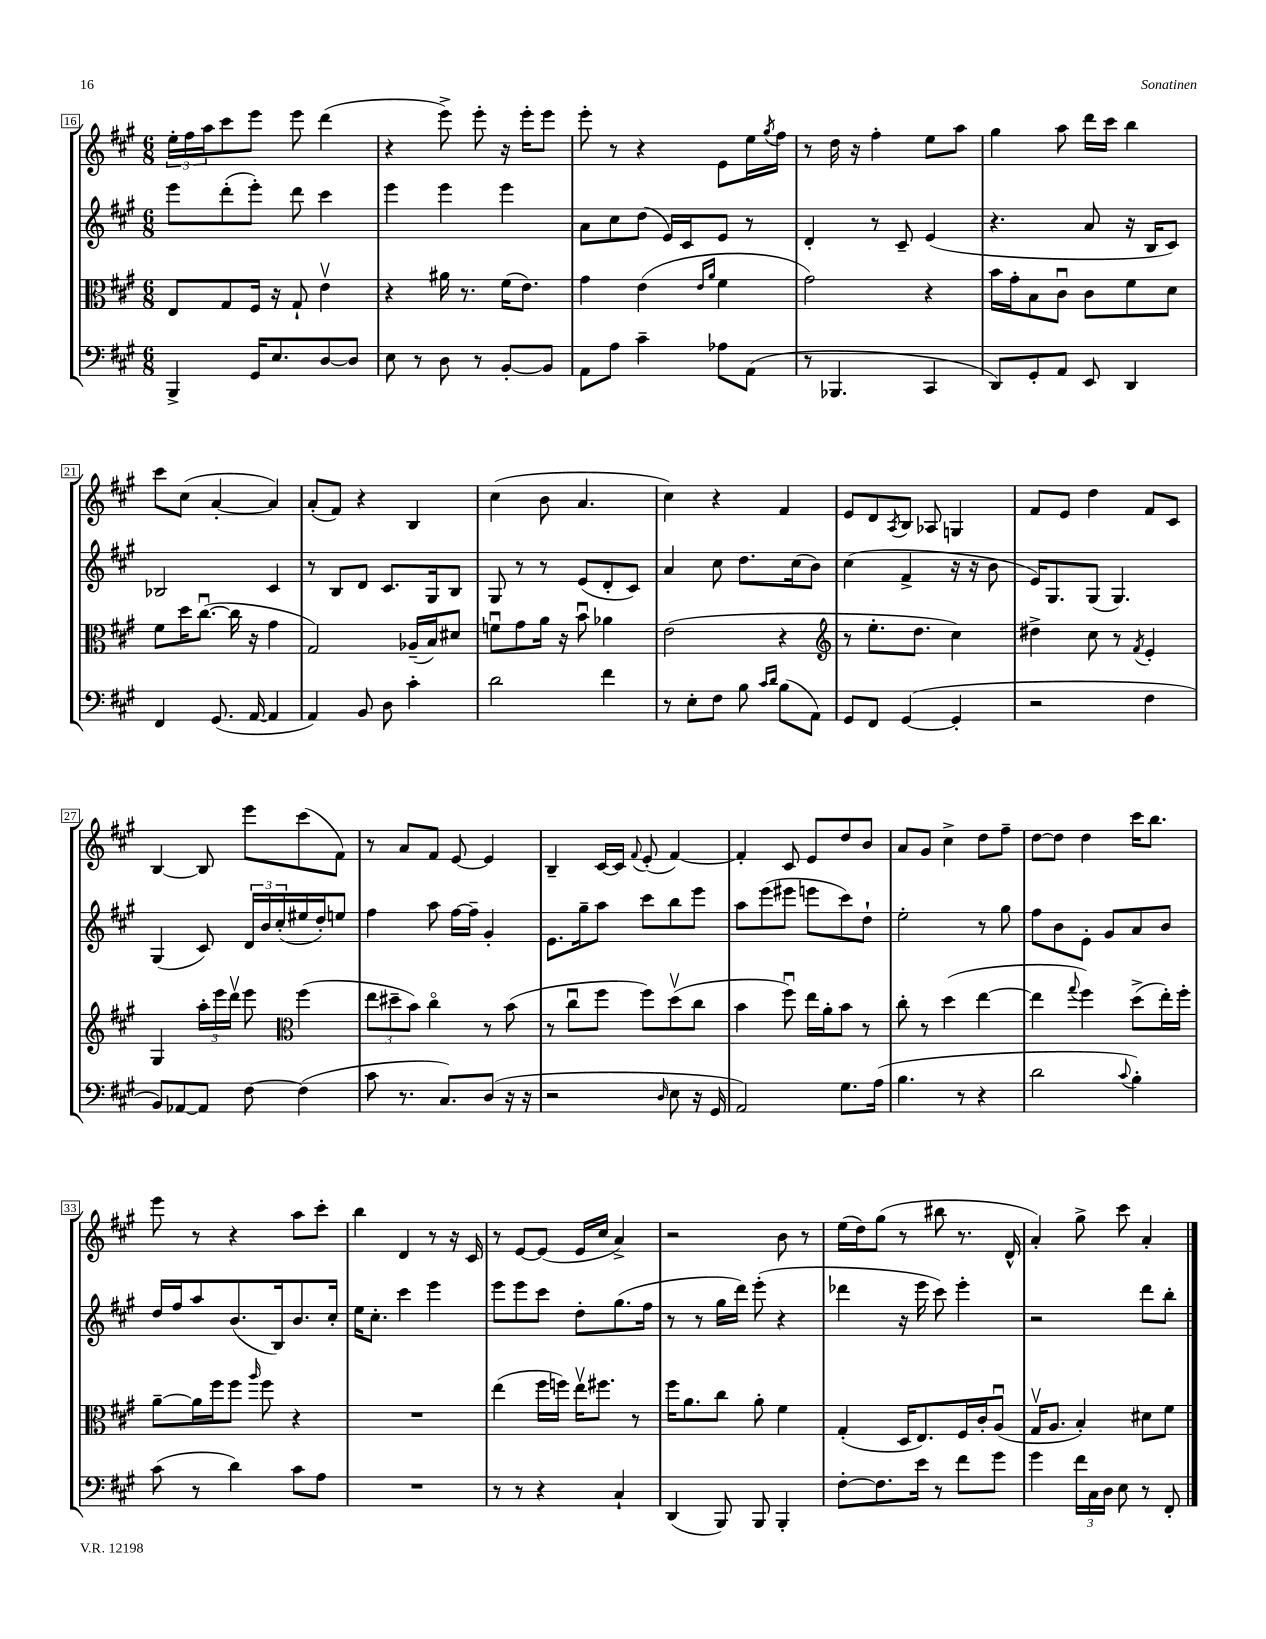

**kern	**kern	**kern	**kern
*staff4	*staff3	*staff2	*staff1
*clefF4	*clefC3	*clefG2	*clefG2
*k[f#c#g#]	*k[f#c#g#]	*k[f#c#g#]	*k[f#c#g#]
*M6/8	*M6/8	*M6/8	*M6/8
4BBB^	8E	8eee	24ee'
.	.	.	24ff#
.	.	.	24aa
.	8G#	(8ddd'	8ccc#
16GG#	16F#	8eee')	8eee
8.E	16r	.	.
.	8G#`	8ddd	8eee
[8D	4ev	4ccc#	(4ddd
8D]	.	.	.
=	=	=	=
8E	4r	4eee	4r
8r	.	.	.
8D	16a#	4eee	8eee^)
.	8.r	.	.
8r	.	.	8eee'
[8BB'	(16f#	4eee	16r
.	8.e)	.	16eee'
8BB]	.	.	8eee
=	=	=	=
8AA	4g#	8a	8eee'
8A	.	8cc#	8r
4c#~	(4e	(8dd	4r
.	.	16e)	.
.	.	16c#	.
.	16qqe	.	.
.	16qqa	.	.
8A-	4f#	8e	8e
(8AA	.	8r	16ee
.	.	.	8qgg#
.	.	.	16ff#
=	=	=	=
8r	2g#)	4d'	8r
4.BBB-	.	.	16dd
.	.	.	16r
.	.	8r	4ff#'
.	.	8c#~	.
4CC#	4r	(4e	8ee
.	.	.	8aa
=	=	=	=
8DD)	16b	4.r	4gg#
.	16g#'	.	.
8GG#'	8B	.	.
8AA	8c#u	.	8aa
8EE	8c#	8a	16ddd
.	.	.	16ccc#
4DD	8f#	16r	4bb
.	.	16B	.
.	8d	8c#)	.
=	=	=	=
4FF#	8f#	2B-	8ccc#
.	16dd	.	(8cc#
.	([8.cc#u	.	.
(8.GG#	.	.	[4a'
.	16cc#]	.	.
[16AA	16r	.	.
4AA]	4g#	4c#	4a])
=	=	=	=
4AA)	2G#)	8r	(8a'
.	.	8B	8f#)
8BB	.	8d	4r
8D	.	8.c#	.
4c#'	(16A-~	.	4B
.	16B)	16G#	.
.	8d#	8B	.
=	=	=	=
2d	8fu	8G#	(4cc#
.	8g#	8r	.
.	16a	8r	8b
.	16r	.	.
.	8bu	(8e	4.a
4f#	4a-	8d'	.
.	.	8c#)	.
=	=	=	=
8r	(2e	4a	4cc#)
8E'	.	.	.
8F#	.	8cc#	4r
8B	.	8.dd	.
16qqc#	.	.	.
16qqd	.	.	.
(8B	4r	.	4f#
.	.	(16cc#	.
8AA)	.	8b)	.
=	=	=	=
*	*clefG2	*	*
8GG#	8r	(4cc#	8e
8FF#	8.ee'	.	8d
.	.	.	8qA
([4GG#	.	4f#^	8B
.	8.dd	.	.
.	.	.	8A-
4GG#']	4cc#)	16r	4G
.	.	16r	.
.	.	8b	.
=	=	=	=
2r	4dd#^	16e)	8f#
.	.	8.G#	.
.	.	.	8e
.	8cc#	(8G#	4dd
.	8r	4.G#)	.
.	8qf#	.	.
4F#	4e'	.	8f#
.	.	.	8c#
=	=	=	=
8BB)	4G#	(4G#	[4B
[8AA-	.	.	.
8AA-]	24aa'	8c#)	8B]
.	24eee	.	.
.	24dddv	.	.
[8F#	8eee	24d	8eee
.	.	24b	.
.	.	(24cc#'	.
*	*clefC3	*	*
(4F#]	(4ff#	16ee#	(8ccc#
.	.	16dd')	.
.	.	8ee	8f#)
=	=	=	=
8c#	12ee	4ff#	8r
.	12dd#~	.	.
8.r	.	.	8a
.	12b)	.	.
.	4cc#o	8aa	8f#
8.C#)	.	.	.
.	.	[16ff#	[8e
.	.	16ff#~]	.
(8D	8r	4g#'	4e]
16r	(8b	.	.
16r	.	.	.
=	=	=	=
2r	8r	8.e	4B~
.	8cc#u	.	.
.	.	16gg#~	.
.	8ff#	8aa	[16c#
.	.	.	16c#]
.	.	.	8qqf#
.	8ff#)	8ccc#	(8e'
16qqD	.	.	.
8E	(8ddv	8bb	[4f#)
16r	8cc#	8eee	.
16GG#	.	.	.
=	=	=	=
2AA)	4b	8aa	4f#']
.	.	(8eee	.
.	8ff#u)	8eee#	8c#
.	16ee	8eee	8e
.	16a'	.	.
8.G#	8b	8ccc#)	8dd
.	8r	8dd`	8b
(16A	.	.	.
=	=	=	=
4.B	8cc#'	2ee'	8a
.	8r	.	8g#
.	(4dd	.	4cc#^
8r	.	.	.
4r	[4ee	8r	8dd
.	.	8gg#	8ff#~
=	=	=	=
2d	4ee]	8ff#	[8dd
.	.	8b	8dd]
.	8qqgg#	.	.
.	4ff#)	8e'	4dd
.	.	8g#	.
8qqc#	.	.	.
4B')	(8dd^	8a	16ccc#
.	.	.	8.bb
.	16ee')	8b	.
.	16ff#'	.	.
=	=	=	=
(8c#	[8a~	16dd	8eee
.	.	16ff#	.
8r	16a]	8aa	8r
.	16ff#	.	.
4d)	8ff#	(8.b	4r
.	16qqaa	.	.
.	8ff#	.	.
.	.	16B)	.
8c#	4r	8.b	8aa
8A	.	.	8ccc#'
.	.	16cc#'	.
=	=	=	=
2.r	2.r	16ee	4bb
.	.	8.cc#'	.
.	.	4ccc#	4d
.	.	4eee	8r
.	.	.	16r
.	.	.	16c#
=	=	=	=
8r	(4ee	8eee	8r
8r	.	8eee	[8e
4r	16ff#	8ccc#	(8e]
.	16ff)	.	.
.	16eev	8dd'	16e
.	8.ff#	.	16cc#
4C#`	.	(8.gg#	4a^)
.	8r	.	.
.	.	16ff#	.
=	=	=	=
(4DD	16ff#	8r	2r
.	8.a	.	.
.	.	8r	.
8BBB)	8cc#	16gg#	.
.	.	16ddd)	.
8BBB	8a'	(8eee'	.
4BBB'	4f#	4r	8b
.	.	.	8r
=	=	=	=
[8F#'	(4G#'	4ddd-	(16ee
.	.	.	16dd)
8.F#]	.	.	(8gg#
.	16D	16r	8r
16e	8.E)	16eee	.
8r	.	8ccc#)	8bb#
8f#	16F#	4eee'	8.r
.	16c#'	.	.
8g#	(8Au	.	.
.	.	.	16d^^
=	=	=	=
4g#	16G#v	2r	4a')
.	8.A	.	.
24f#	4B')	.	8gg#^
24C#	.	.	.
24D	.	.	.
8E	.	.	8ccc#
8r	8d#	8ddd	4a'
8FF#'	8f#	8bb'	.
==	==	==	==
*-	*-	*-	*-
